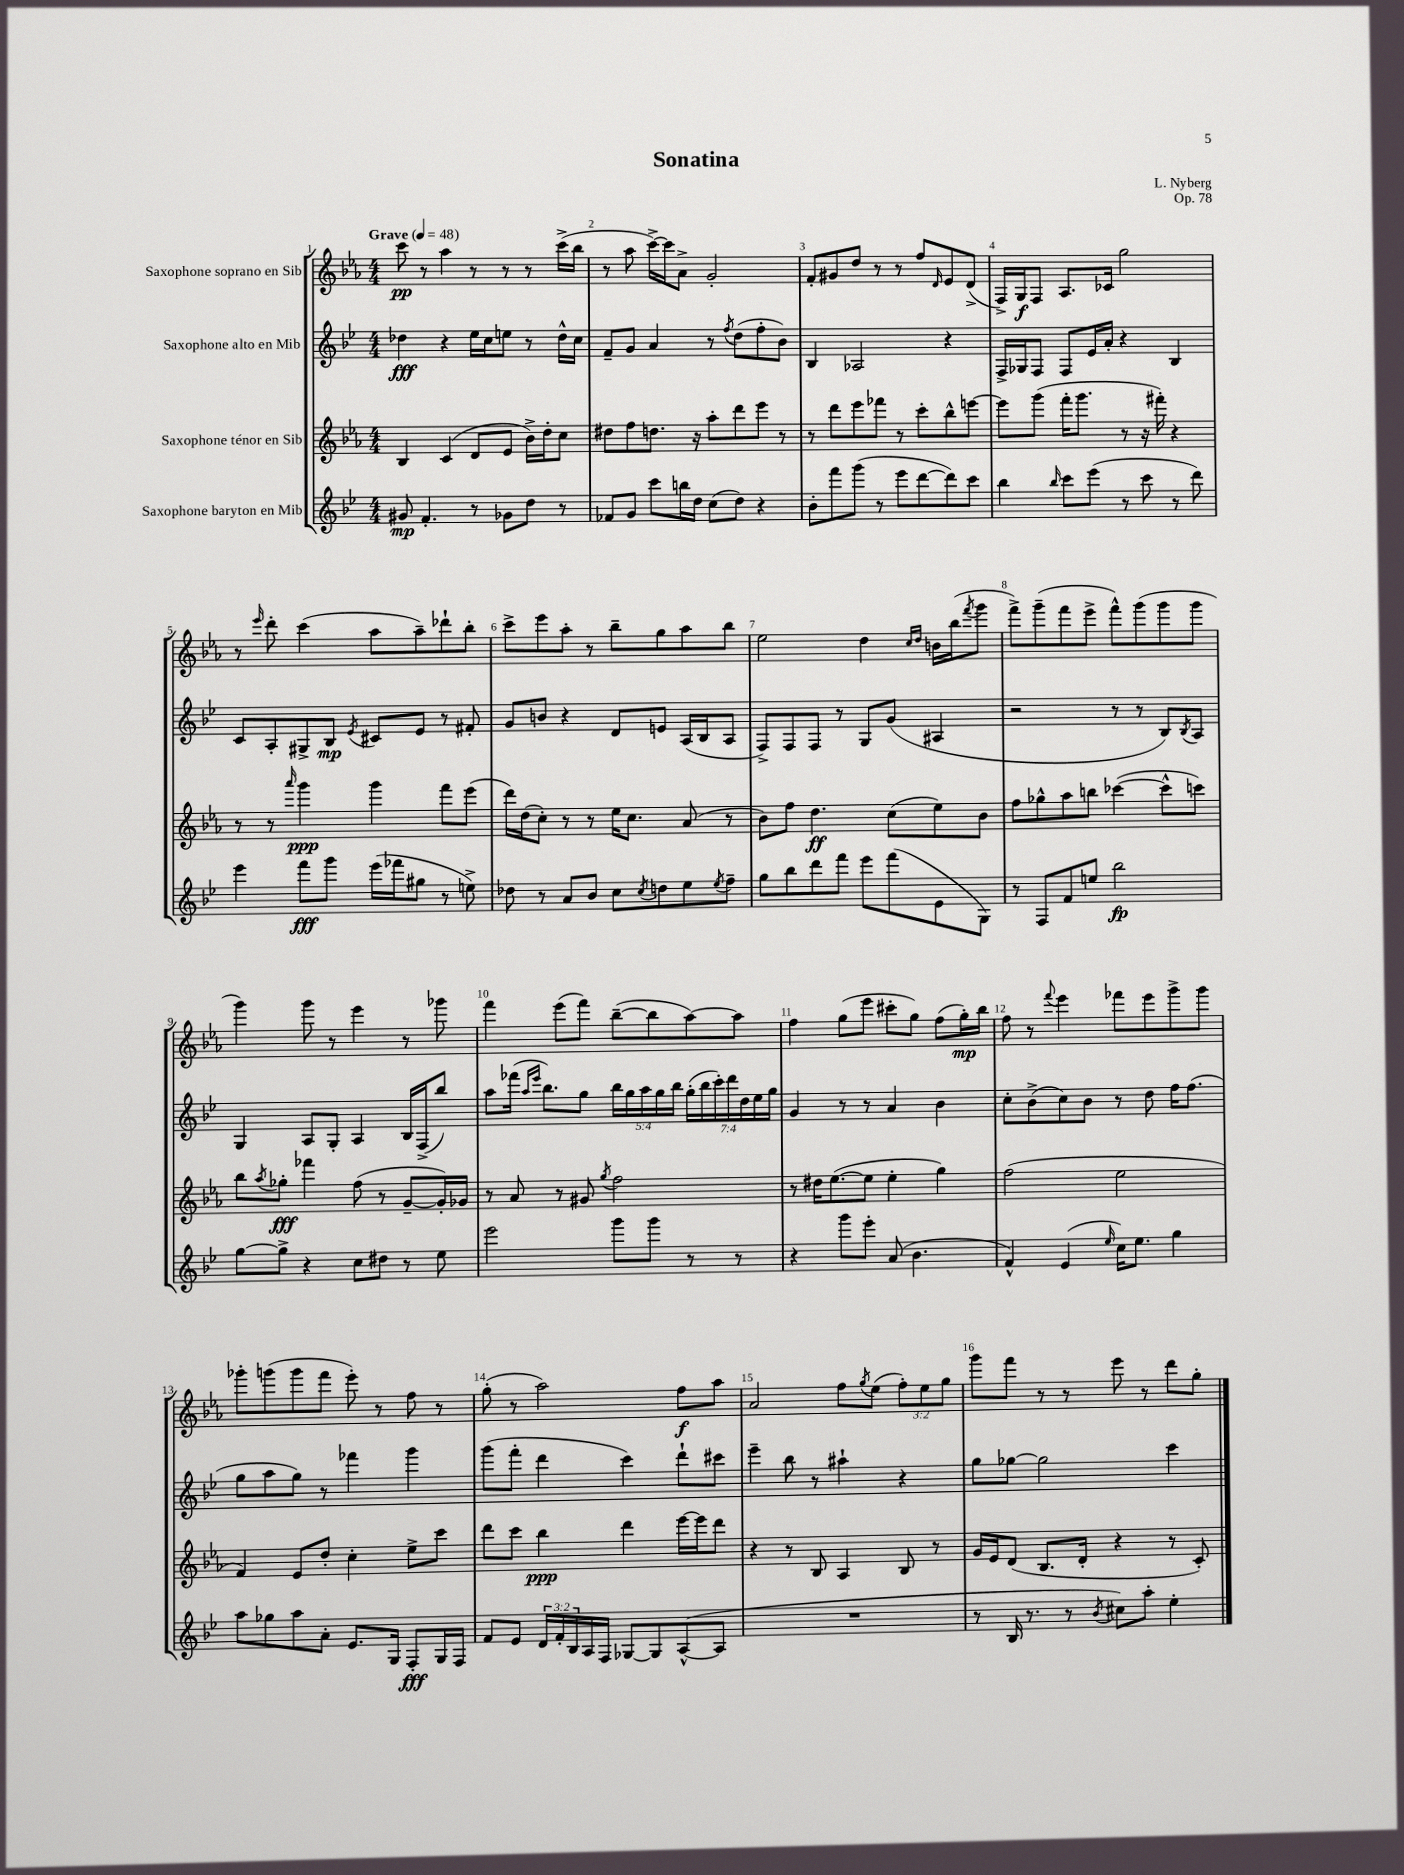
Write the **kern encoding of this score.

**kern	**kern	**kern	**kern
*staff4	*staff3	*staff2	*staff1
*clefG2	*clefG2	*clefG2	*clefG2
*k[b-e-]	*k[b-e-a-]	*k[b-e-]	*k[b-e-a-]
*M4/4	*M4/4	*M4/4	*M4/4
*MM48	*MM48	*MM48	*MM48
8g#	4B-	4dd-	8ccc
4.f'	.	.	8r
.	(4c	4r	4aa-
8r	8d	16ee-	8r
.	.	16cc	.
8g-	8e-	8ee	8r
8dd	16b-^)	8r	8r
.	16dd'	.	.
8r	8cc	16dd-^^	(16ccc^
.	.	16cc	16bb-
=	=	=	=
8f-	8dd#	8f~	8r
8g	8ff	8g	8aa-
8ccc	8.dd	4a	[16ccc^)
.	.	.	16ccc]
16bb	.	.	8a-^
16dd	16r	.	.
(8cc	8aa-'	8r	2g'
.	.	8qff	.
8dd)	8ddd	(8dd	.
4r	8eee-	8ff'	.
.	8r	8b-)	.
=	=	=	=
8b-'	8r	4B-	8f'
8fff	8ddd	.	8g#
(8ggg	8eee-	2A-	8dd
8r	8fff-	.	8r
8eee-	8r	.	8r
[8ddd	8ccc'	.	8ff
.	.	.	16qqd
8ddd])	8bb-^^	4r	8e-
8ccc	[8eee	.	(8d^
=	=	=	=
4bb-	8eee]	16F^	16F^)
.	.	16G-	16G
.	(8ggg	8F	8F
16qqbb-	.	.	.
8ccc	16fff'	8F	8.A-
.	8.ggg	.	.
(8eee-	.	16e-	.
.	.	16a'	16c-
8r	8r	4r	2gg
8ccc	16r	.	.
.	16fff#')	.	.
8r	4r	4B-	.
8ddd)	.	.	.
=	=	=	=
4eee-	8r	8c	8r
.	.	.	16qqeee-
.	8r	8A'	8ddd'
.	16qqaaa-	.	.
8fff	4ggg	8G#^	(4ccc
8ggg	.	8B-	.
.	.	8qe-	.
(16eee-	4ggg	8c#	8aa-
16fff-	.	.	.
8gg#	.	8e-	8aa-~)
8r	8fff	8r	8ddd-`
8ee^)	(8eee-	8f#'	8bb-'
=	=	=	=
8dd-	16ddd)	8g	8ccc^
.	(16dd	.	.
8r	8cc')	8b	8eee-
8a	8r	4r	8aa-'
8b-	8r	.	8r
8cc	16ee-	8d	8bb-~
.	8.cc	.	.
8qcc	.	.	.
8dd	.	8e	8gg
8ee-	(8a-	(16A	8aa-
.	.	16B-	.
8qee-	.	.	.
8ff~	8r	8A	8bb-
=	=	=	=
8gg	8b-)	8F^)	2ee-
8bb-	8ff	8F	.
8ddd	4.dd	8F	.
8fff	.	8r	.
8eee-	.	8G	4dd
(8fff	(8cc	(8g	.
.	.	.	16qqcc
.	.	.	16qqdd
8e-	8ee-)	4A#	16b
.	.	.	(16bb-
.	.	.	8qfff
8G)	8b-	.	8ggg
=	=	=	=
8r	8ff	2r	8fff^)
8F	8gg-^^	.	(8ggg~
8f	8aa-	.	8fff
8ee	8bb	.	8eee-^
2bb-	([4ccc-	8r	8fff^^)
.	.	8r	(8ggg
.	8ccc-^^]	8B-)	8ggg
.	.	8qB-	.
.	8ccc)	8A	8ggg
=	=	=	=
[8gg	8bb-	4G	4ggg)
.	8qaa-	.	.
8gg^]	8gg-'	.	.
4r	4fff-	8A	8ggg
.	.	8G'	8r
8cc	(8ff	4A	4eee-
8dd#	8r	.	.
8r	[8g~	16B-	8r
.	.	(16F^	.
8ee-	16g'])	8bb-)	8ggg-
.	16g-	.	.
=	=	=	=
2eee-	8r	8aa	4fff
.	8a-	(16fff-	.
.	.	16qqaa	.
.	.	16qqeee-	.
.	.	8.bb-)	.
.	8r	.	(8eee-
.	8g#	8gg	8fff)
.	8qgg	.	.
8ggg	2ff	20bb-	([8bb-~
.	.	20gg	.
.	.	20aa	.
8ggg	.	.	8bb-]
.	.	20gg	.
.	.	20bb-	.
8r	.	(28gg'	[8aa-)
.	.	28bb-	.
.	.	28ccc')	.
.	.	28ddd	.
8r	.	.	8aa-]
.	.	28dd	.
.	.	28ee-	.
.	.	28gg	.
=	=	=	=
4r	8r	4g	4ff
.	16dd#	.	.
.	([8.ee-	.	.
8ggg	.	8r	(8gg
8eee-'	8ee-]	8r	8eee-
(8a	4ee-'	4a	8ccc#'
4.b-	.	.	8gg)
.	4gg)	4b-	(8ff
.	.	.	16gg')
.	.	.	16bb-
=	=	=	=
4f^^)	(2ff	8cc'	8ff
.	.	(8b-^	8r
.	.	.	8qqfff
(4e-	.	8cc)	4eee-
.	.	8b-	.
16qqee-	.	.	.
16cc)	2ee-	8r	8fff-
8.ee-	.	.	.
.	.	8dd	8eee-
4gg	.	16ff	8ggg^
.	.	(8.ff	.
.	.	.	8ggg
=	=	=	=
8aa	4f)	8gg	8ggg-'
8gg-	.	8aa	(8ggg
8aa	8e-	8gg)	8ggg
8a'	8dd'	8r	8fff
8.e-	4cc'	4fff-	8eee-')
.	.	.	8r
16G	.	.	.
8F'	8ee-^	4ggg	8ff
16G	8ccc	.	8r
16F	.	.	.
=	=	=	=
8f	8ddd	(8ggg	(8gg'
8e-	8ccc	8fff'	8r
24d	4bb-	4ddd	2aa-)
24f'	.	.	.
24B-	.	.	.
16A	.	.	.
16F	.	.	.
[8G-	4ddd	4ccc)	.
8G-]	.	.	.
([8A^^	[16eee-	8ddd`	8ff
.	16eee-]	.	.
8A]	8ddd	8ccc#	8aa-
=	=	=	=
1r	4r	4eee-~	2a-
.	8r	8bb-	.
.	8B-	8r	.
.	4A-	4aa#`	8ff
.	.	.	8qgg
.	.	.	(8ee-
.	8B-	4r	12ff')
.	.	.	12ee-
.	8r	.	.
.	.	.	12gg
=	=	=	=
8r	16g	8gg	8ggg
.	16e-	.	.
16B-	(8d	[8gg-	8fff
8.r	.	.	.
.	8.B-	2gg-]	8r
8r	.	.	8r
.	16d'	.	.
8qb-	.	.	.
8cc#)	4r	.	8eee-
8aa'	.	.	8r
4ee-'	8r	4ccc	8ddd
.	8c')	.	8gg'
==	==	==	==
*-	*-	*-	*-
